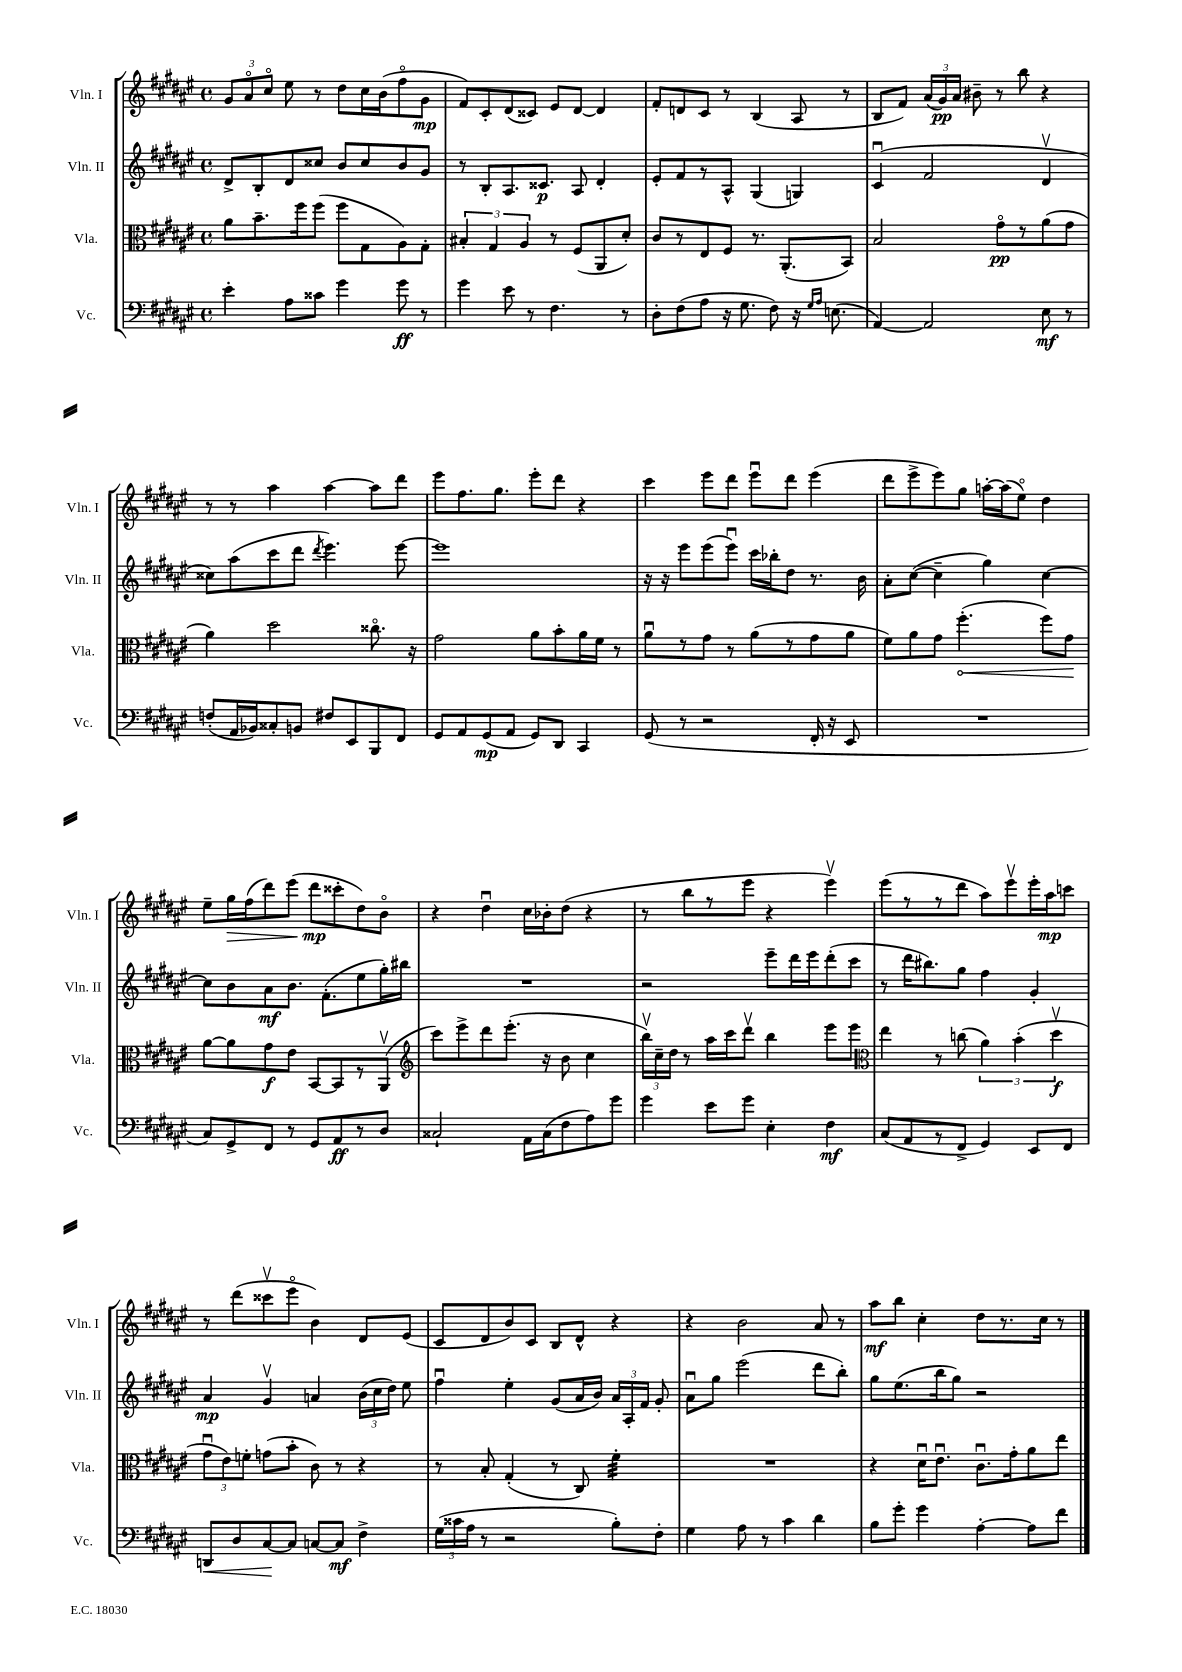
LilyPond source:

<<
\new StaffGroup <<
\new Staff = "s0" \with { instrumentName = "Vln. I" shortInstrumentName = "Vln. I" } {
    \clef treble \key fis \major \defaultTimeSignature \time 4/4
    \autoBeamOff \tuplet 3/2 { gis'8[ ais'8\flageolet cis''8]\flageolet } eis''8 r8 dis''8[ cis''16 b'16( fis''8\flageolet gis'8]\mp |
    fis'8[) cis'8-. dis'8( cisis'8]) eis'8[ dis'8]~ dis'4 |
    fis'8[-. d'8 cis'8] r8 b4( ais8 r8 |
    b8[ fis'8]) \tuplet 3/2 { ais'16[( gis'16\pp) ais'16] } bis'8-- r8 b''8 r4 |
    r8 r8 ais''4 ais''4~ ais''8[ dis'''8] |
    eis'''8[ fis''8. gis''8.] eis'''8[-. dis'''8] r4 |
    cis'''4 eis'''8[ dis'''8] eis'''8[\downbow dis'''8] eis'''4( |
    dis'''8[ eis'''8-> eis'''8) gis''8] a''16[~-. a''16( eis''8]\flageolet) dis''4 |
    eis''8[-- gis''16\> fis''16( dis'''8) eis'''8]( dis'''8[\mp\! cisis'''8-. dis''8) b'8]\flageolet |
    r4 dis''4\downbow cis''16[ bes'16-. dis''8]( r4 |
    r8 b''8[ r8 eis'''8] r4 eis'''4\upbow) |
    eis'''8[( r8 r8 dis'''8] ais''8[) eis'''8\upbow eis'''16-. ais''16\mp c'''8] |
    r8 dis'''8[( cisis'''8\upbow eis'''8]\flageolet b'4) dis'8[ eis'8]( |
    cis'8[ dis'8 b'8) cis'8] b8[ dis'8]-^ r4 |
    r4 b'2 ais'8 r8 |
    ais''8[\mf b''8] cis''4-. dis''8[ r8. cis''16] r8 \bar "|." |
}
\new Staff = "s1" \with { instrumentName = "Vln. II" shortInstrumentName = "Vln. II" } {
    \clef treble \key fis \major \defaultTimeSignature \time 4/4
    \autoBeamOff dis'8[-> b8-. dis'8 cisis''8] b'8[ cisis''8 b'8 gis'8] |
    r8 b8[-. ais8. cisis'8.]\p ais8 dis'4-. |
    eis'8[-. fis'8 r8 ais8]-^ gis4( g4) |
    cis'4\downbow( fis'2 dis'4\upbow |
    cisis''8[) ais''8( cis'''8 dis'''8] \acciaccatura { dis'''8 } eis'''4.) eis'''8~ |
    eis'''1 |
    r16 r16 eis'''8[ eis'''8( eis'''8]\downbow) cis'''16[ bes''16-. dis''8] r8. b'16 |
    ais'8[-. cis''8]~( cis''4-- gis''4) cis''4~ |
    cis''8[ b'8 ais'8\mf b'8.] fis'8.[-.( eis''8 gis''16-.) bis''16] |
    R1 |
    r2 eis'''8[-- dis'''16 eis'''16 dis'''8-.( cis'''8] |
    r8 dis'''16[ bis''8.) gis''8] fis''4 gis'4-. |
    ais'4\mp gis'4\upbow a'4 \tuplet 3/2 { b'16[( cis''16 dis''16]) } eis''8 |
    fis''4\downbow eis''4-. gis'8[( ais'16 b'16]) \tuplet 3/2 { ais'16[ ais16-. fis'16] } gis'8-. |
    ais'8[\downbow gis''8] eis'''2( dis'''8[ b''8]-.) |
    gis''8[ eis''8.( b''16 gis''8]) r2 \bar "|." |
}
\new Staff = "s2" \with { instrumentName = "Vla." shortInstrumentName = "Vla." } {
    \clef alto \key fis \major \defaultTimeSignature \time 4/4
    \autoBeamOff ais'8[ b'8.-- fis''16 fis''8]( fis''8[ gis8 ais8) gis8]-. |
    \tuplet 3/2 { bis4-. gis4 ais4 } r8 fis8[( ais,8 dis'8]-.) |
    cis'8[ r8 eis8 fis8] r8. ais,8.[-.( b,8]) |
    b2 gis'8[\flageolet\pp r8 ais'8( gis'8] |
    ais'4) dis''2 cisis''8.\flageolet r16 |
    gis'2 ais'8[ b'8-. ais'16 fis'16] r8 |
    ais'8[\downbow r8 gis'8] r8 ais'8[( r8 gis'8 ais'8] |
    fis'8[) ais'8 gis'8] \once \override Hairpin.circled-tip = ##t fis''4.-.\<( fis''8[) gis'8]\! |
    ais'8[~ ais'8 gis'8\f eis'8] b,8[~ b,8 r8 ais,8]\upbow( |
    \clef treble cis'''8[) eis'''8-> dis'''8 eis'''8.]-.( r16 b'8 cis''4 |
    \tuplet 3/2 { b''16[\upbow) cis''16-- dis''16] } r8 ais''16[ cis'''16 dis'''8]\upbow b''4 eis'''8[ eis'''8] |
    \clef alto eis''4 r8 c''8( \tuplet 3/2 { ais'4) b'4-.( dis''4\upbow\f } |
    \tuplet 3/2 { gis'8[\downbow eis'8) f'8]-. } g'8[( b'8]-. cis'8) r8 r4 |
    r8 b8-. gis4-.( r8 cis8) fis'4:32-. |
    R1 |
    r4 dis'16[\downbow eis'8.]\downbow cis'8.[\downbow gis'16-. ais'8 eis''8] \bar "|." |
}
\new Staff = "s3" \with { instrumentName = "Vc." shortInstrumentName = "Vc." } {
    \clef bass \key fis \major \defaultTimeSignature \time 4/4
    \autoBeamOff eis'4-. ais8[ cisis'8] gis'4 gis'8\ff r8 |
    gis'4 eis'8 r8 fis4. r8 |
    dis8[-. fis8( ais8] r16 gis8. fis8) r16 \grace { gis16[ ais16] } e8.( |
    ais,4~) ais,2 eis8\mf r8 |
    f8[-.( ais,16 bes,16) cisis8-. b,8] fis8[ eis,8 b,,8 fis,8] |
    gis,8[ ais,8 gis,8\mp( ais,8] gis,8[) dis,8] cis,4 |
    gis,8( r8 r2 fis,16-. r16 eis,8 |
    R1 |
    cis8[) gis,8-> fis,8] r8 gis,8[ ais,8\ff r8 dis8] |
    cisis2-! ais,16[ cisis16( fis8 ais8) gis'8] |
    gis'4 eis'8[ gis'8] eis4-. fis4\mf |
    cis8[( ais,8 r8 fis,8]-> gis,4) eis,8[ fis,8] |
    d,8[\< dis8 cis8~\! cis8] c8[~ c8]\mf fis4-> |
    \tuplet 3/2 { gis16[( cisis'16 ais16] } r8 r2 b8[-.) fis8]-. |
    gis4 ais8 r8 cis'4 dis'4 |
    b8[ gis'8]-. gis'4 ais4~-. ais8[ fis'8] \bar "|." |
}
>>
>>
\layout { \context { \Score \remove "Bar_number_engraver" } }
